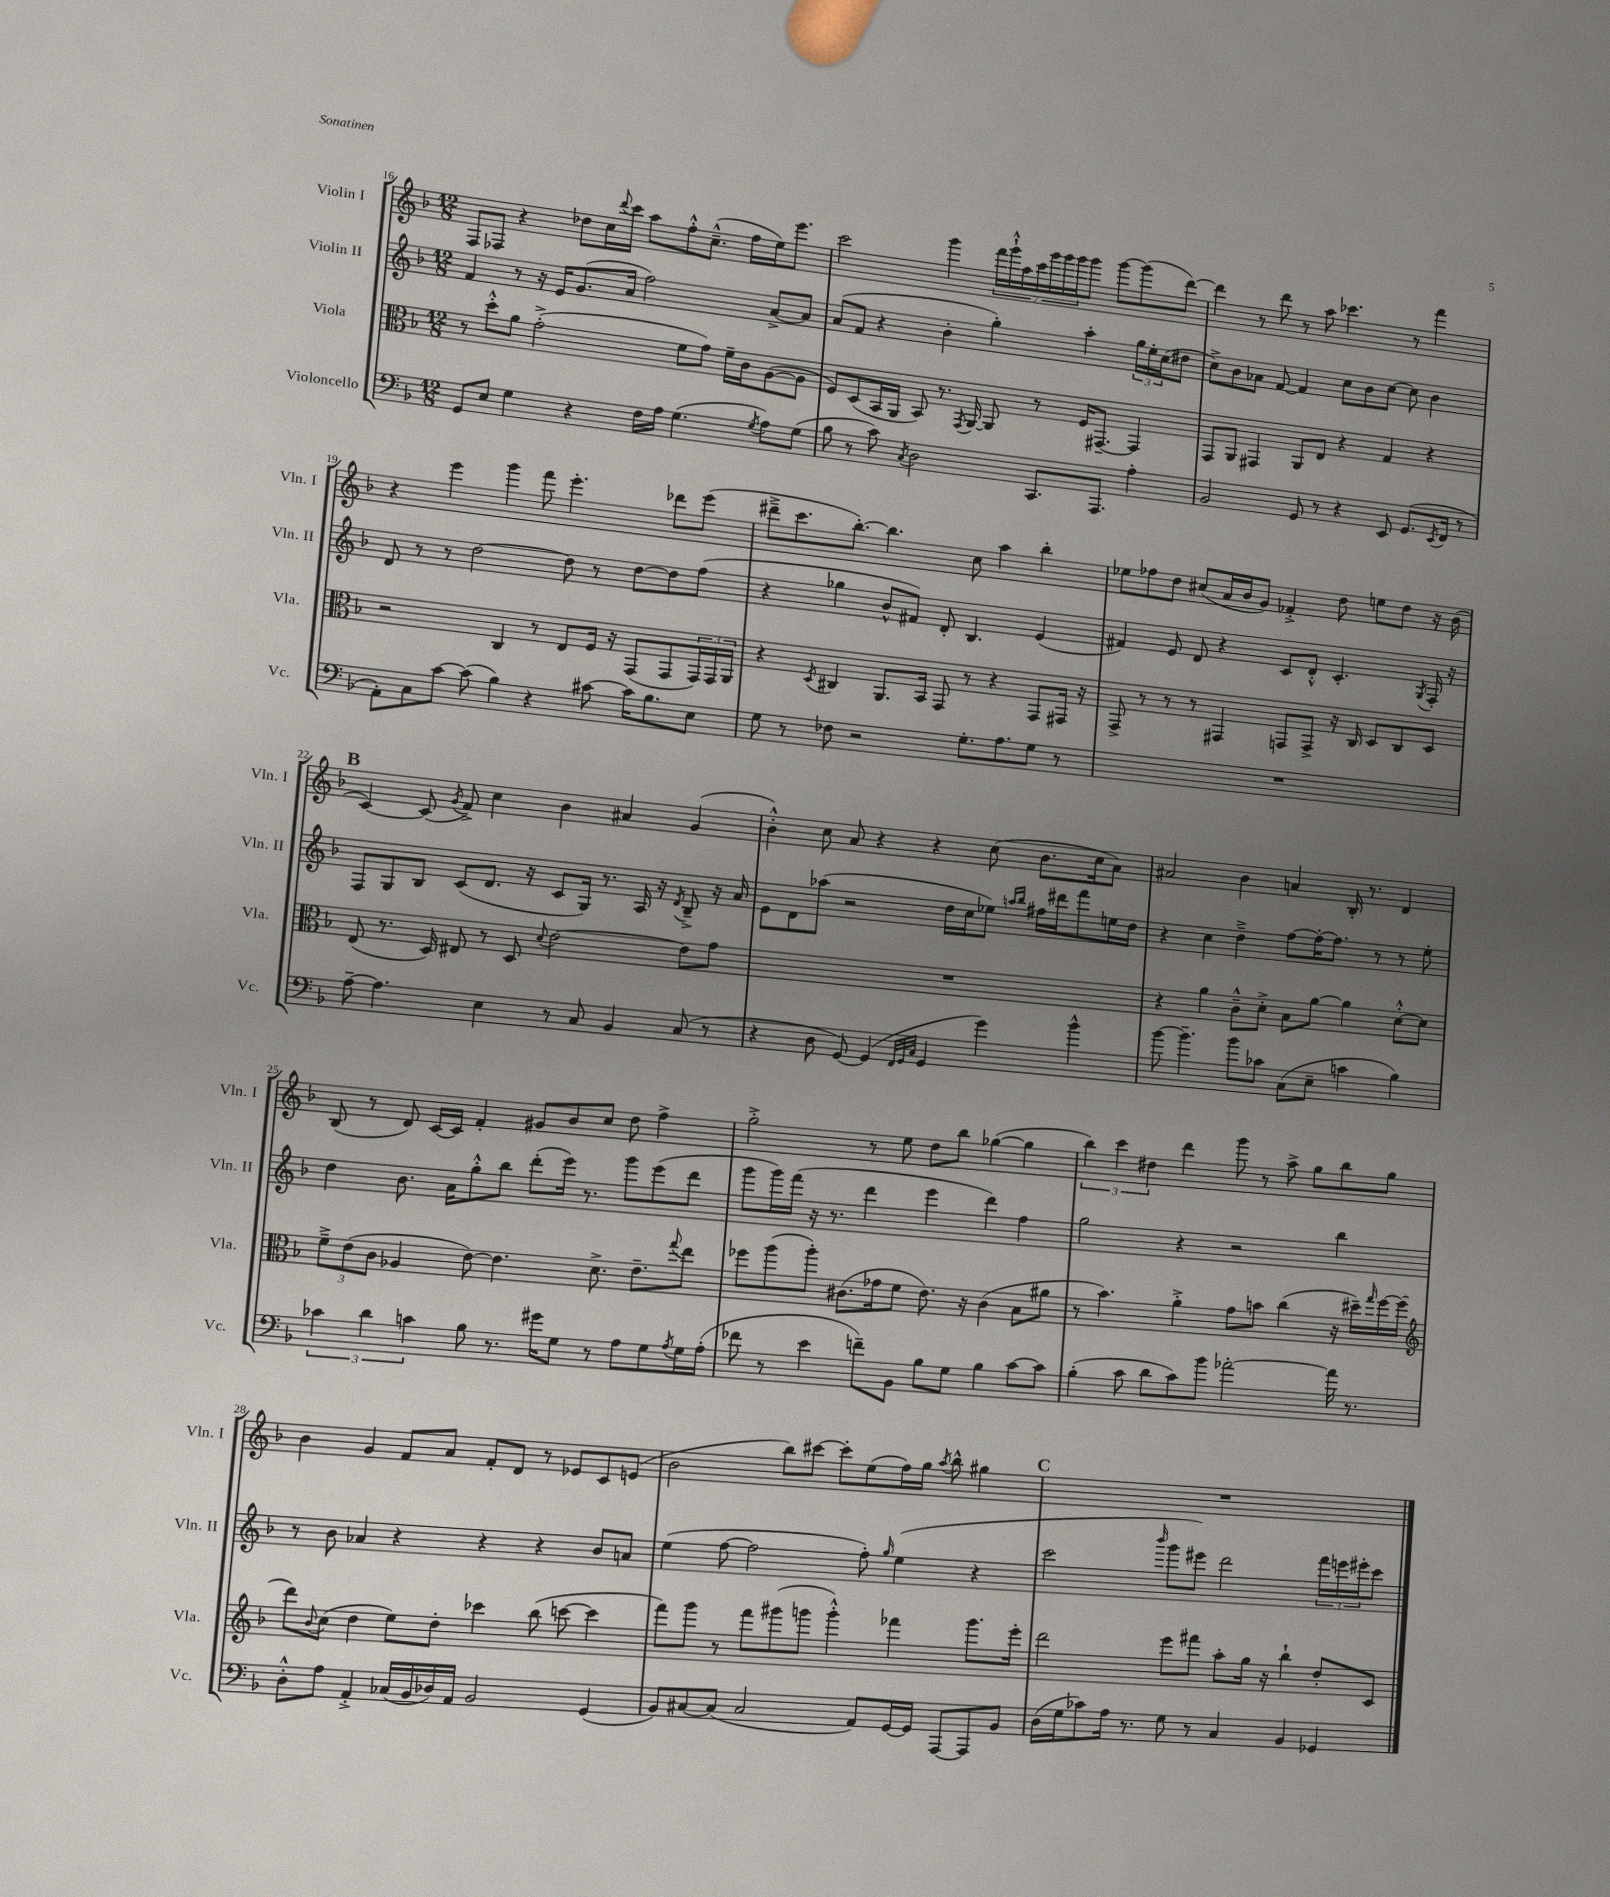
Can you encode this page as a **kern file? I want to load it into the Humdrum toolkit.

**kern	**kern	**kern	**kern
*part4	*part3	*part2	*part1
*staff4	*staff3	*staff2	*staff1
*I"Violoncello	*I"Viola	*I"Violin II	*I"Violin I
*I'Vc.	*I'Vla.	*I'Vln. II	*I'Vln. I
*clefF4	*clefC3	*clefG2	*clefG2
*k[b-]	*k[b-]	*k[b-]	*k[b-]
*M12/8	*M12/8	*M12/8	*M12/8
=16	=16	=16	=16
8GG/L	8r	4f/	8F/L
8E/J	8dd'^^\L	.	8F-X/J
4G\	8a\J	8r	4r
.	(2g'^\	16r	.
.	.	16e/KL	.
4r	.	(8.g/	8dd-X\L
.	.	.	16cc\L
.	.	.	8qqddd/
.	.	16a/Jk	16ccc\JJ
16F\LL	.	2ff\)	8aa\L
16A\JJ	.	.	.
(4.G\	8f\L	.	8ff'^^\
.	8g\J)	.	(8.cc~^^\J
.	16f~\LL	.	.
.	16c\J	.	16ff\LL
8qG/	.	.	.
8A\L)	([8A\	[8a^/L	16ee\J)
.	.	.	8.eee\J
(8G\J	8A\J]	8a/J]	.
=17	=17	=17	=17
8B-\	8F/L)	(8a/L	2ccc\
8r	(8D/	8f/J	.
8c\)	16BB-/L	4r	.
.	16AA/JJ	.	.
8qC/	.	.	.
2D\	8BB-/)	.	.
.	8.r	4b-'\	4ggg\
.	8qGG/	.	.
.	[16AA/	.	.
.	8AA/]	4gg'\)	28fff\LL
.	.	.	28ggg`^^\
.	.	.	28aa\
.	.	.	28ccc\
8.CC/L	8r	.	.
.	.	.	28ggg\
.	.	.	28ggg\
.	.	.	28ggg\J
.	16F/KL	4aa'\	8ggg\J
8.AAA/J	[8.GG#X~/J	.	.
.	.	.	[8ggg\L
4A'\	4GG#/]	24gg\LL	(8ggg\]
.	.	24ee'\	.
.	.	(24cc\J	.
.	.	8dd#X\J	[8ddd\J)
=18	=18	=18	=18
2BB-/	8GG/L	8cc^\L)	4ddd\]
.	8AA/J	8b-\	.
.	4GG#X/	8a-X\J	8r
.	.	[8f/	8ddd\
8GG/	8AA/L	4f/]	8r
8r	8E/J	.	8aa\
4r	4r	8cc\L	4.ccc-X\
.	.	8b-\	.
8EE/	4G/	[8cc\J	.
(8.GG/L	.	8cc\]	8r
.	4r	4b-\	4fff\
8qEE/	.	.	.
16FF/Jk	.	.	.
8r	.	.	.
!!LO:LB:g=z
=19	=19	=19	=19
8AA'\L)	2r	8d/	4r
8C\	.	8r	.
[8c\J	.	8r	4eee\
(8c\]	.	[2dd\	.
4B-\)	4C/	.	4ggg\
4r	8r	.	8fff\
.	8E/L	8dd\]	4.eee'\
[8c#X\	16F/Jk	8r	.
.	16r	.	.
16c#\KL]	(8GG/L	[8dd\L	.
8.B-\	.	.	.
.	8GG/	8dd\]	8ddd-X\L
8E\J	24GG/L)	(8ff\J	(8eee\J
.	24GG/	.	.
.	24AA/JJ	.	.
=20	=20	=20	=20
8G\	4r	4r	8ddd#X~^\L
8r	.	.	8.ccc\
.	8qD/	.	.
8F-X\	4C#X/	4gg-X\	.
.	.	.	[8.bb-'\J)
2r	.	.	.
.	8.AA/L	8b-^^/L	4.bb-\]
.	.	8f#X/J)	.
.	16BB-/Jk	.	.
.	8GG/	8d'/	.
8.G'\L	8r	4.B-/	8cc\
.	4r	.	4aa\
8.A\	.	.	.
8G\J	8GG/L	(4e/	4bb-'\
8r	16GG#X/Jk	.	.
.	16r	.	.
=21	=21	=21	=21
1.r	8GG^/	4f#X/)	8ee-X\L
.	8r	.	8ff-X\
.	8r	8e/	8dd\J
.	8r	8d/	(8cc#X/L
.	4GG#X/	4r	16a/L
.	.	.	16b-/J
.	.	.	8g/J)
.	8GGn/L	8c/L	4f-X'^/
.	8GG^/J	8d'^^/J	.
.	16r	4.c'/	8dd\
.	16C/	.	.
.	8D/L	.	8een\L
.	8C/	.	8dd\J
.	.	8qG/	.
.	8D/J	16F'/	16r
.	.	16r	(16b-\
!!LO:LB:g=z
!!LO:REH:place=s1:t=B
=22	=22	=22	=22
[8A~\	(8E/	8F/L	[4c/)
4.A\]	8.r	8G/	.
.	.	8B-/J	(8c/]
.	16D/)	.	.
.	.	.	8qg/
.	8E#X/	(8c/L	8f^/)
4E\	8r	8.d/J	4cc\
.	8D/	.	.
.	.	16r	.
.	8qqd/	.	.
8r	[2e\	8c/L	4b-\
8C/	.	16G/Jk)	.
.	.	8.r	.
4BB-/	.	.	4a#X/
.	.	16A/	.
.	.	16r	.
.	.	8qd/	.
(8C/	8e\L]	8B-~^/	(4g/
8r	8g\J	16r	.
.	.	16a/	.
=23	=23	=23	=23
4r	1.r	8e\L	4b-'^^\)
.	.	8d\	.
8D\	.	(8aa-X\J	8cc\
[8GG/)	.	2r	8a/
(4GG/]	.	.	4r
32qqFF/LLL	.	.	.
32qqGG/	.	.	.
32qqC/JJJ	.	.	.
4GG/	.	.	4r
.	.	16dd\LL	.
.	.	16cc\J	.
4g\)	.	8ee-X\J)	(8cc\
.	.	16qqaan/LL	.
.	.	16qqbb-/JJ	.
.	.	16ff#X\LL	8.b-\L
.	.	16ddd#X\J	.
4b-^^\	.	8fff\	.
.	.	.	16cc\k
.	.	16een\L	8a\J)
.	.	16dd\JJ	.
=24	=24	=24	=24
[8b-\	4r	4r	2a#X/
4.b-~\]	.	.	.
.	4a\	4cc\	.
8b-\L	8c~^^\L	4dd~^\	4b-\
8c-X\J	8d'^\J	.	.
(8C\L	8B-\L	[8ff\L	4an/
8E~\J	[8a\J	16ff'\K_	.
.	.	8.ff\J]	.
4cn\	4a\]	.	16B-'/
.	.	.	8.r
.	.	8r	.
4B-\)	[8d'^^\L	8r	4d/
.	8d\J]	8ee'\	.
!!LO:LB:g=z
=25	=25	=25	=25
6c-X\	12f~^\L	4dd\	(8B-/
.	(12e\	.	.
.	.	.	8r
6d\	12c\J	.	.
.	4A-X/	8.b-\	8d/)
6cn\	.	.	.
.	.	.	[16c/LL
.	.	16a\KL	16c/JJ]
8B-\	[8e\)	8gg'^^\	4f'/
8.r	4.e\]	8bb-\J	.
.	.	(8ddd'\L	8g#X/L
16g#X\KL	.	.	.
8G\J	.	16eee\Jk)	8b-/
.	.	8.r	.
8r	8.d^\	.	8cc/J
8A\L	.	8ggg\L	8dd\
.	8.e~\L	.	.
8G\	.	(8eee\	4ff^\
8qA/	8qqgg/	.	.
16G\L	8ee\J	8ddd\J	.
(16A'\JJ	.	.	.
=26	=26	=26	=26
8f-X\	8ff-X\L	8ggg\L	2gg'^\
8r	(8aa\	16ggg\L)	.
.	.	(16fff\JJ	.
4e\	8aa'\J)	16r	.
.	.	8.r	.
.	(8.c#X\L	.	.
8fn~\L)	.	4ddd\	8r
.	16g-X\k	.	.
8BB-\J	8f\J	.	8ee\
8B-\L	8.e\)	4eee\	8dd\L
8G\J	.	.	8bb-\J
.	16r	.	.
4B-\	(4c#\	4ddd\)	([4gg-X\
[8c\L	8B-\L	4ff\	4gg-\]
8c\J]	8a#X\J	.	.
=27	=27	=27	=27
(4B-'\	8r	2gg\	6bb-\)
.	4.b-\)	.	.
.	.	.	6ccc\
8c\	.	.	.
.	.	.	6dd#X\
8d\L	.	.	.
8c\)	4a'^\	4r	4ddd\
8b-\J	.	.	.
[2a-X'\	8g\L	2r	8ggg\
.	8bn\J	.	8r
.	(4cc\	.	8aa^\
.	.	.	8gg\L
16a-\]	16r	4bb-\	8bb-\
8.r	16dd#X~\LL)	.	.
.	16qqgg/	.	.
.	[16ff\	.	8gg\J
.	(16ff\JJ]	.	.
!!LO:LB:g=z
=28	=28	=28	=28
*	*clefG2	*	*
8D'^^\L	8ddd\L)	8r	4b-\
.	8qqb-/	.	.
8A\J	(8cc\J	8b-\	.
4AA'^/	4dd\	4a-X/	4g/
(16C-X/LL	8ee\L)	4r	8f/L
16BB-/	.	.	.
16D-X/)	8dd'\J	.	8a/J
16AA/JJ	.	.	.
2BB-/	4ccc-X\	4r	8f'/L
.	.	.	8d/J
.	(8bb-\	4r	8r
.	[8cccn\	.	8e-X/L
(4GG/	4ccc\]	8b-/L	8c/
.	.	8an/J	(8en/J
=29	=29	=29	=29
8BB-/L)	8fff\L)	(4ee\	2b-\
[8C#X/	8ggg\J	.	.
(8C#/J]	8r	[8ff\	.
2C#/	8fff\L	2ff\]	.
.	(8ggg#X\	.	8bb-\L)
.	8gggn\J	.	[8ccc#X\J
.	4ggg'^^\)	.	8ccc#'\L]
8AA/L)	.	8ff'\)	(8ee\
.	.	16qqgg/	.
[16GG/L	4fff-X\	(4ee\	16ff\L)
16GG/JJ]	.	.	16gg\JJ
.	.	.	8qaa/
[8AAA/L	.	.	8bb-^^\
8AAA/]	8.ggg\L	4r	4gg#X\
8BB-/J	.	.	.
.	16eee'\Jk	.	.
!!LO:REH:place=s1:t=C
=30	=30	=30	=30
(16D\LL	2ddd\	2ccc\	1.r
16G\J	.	.	.
8c-X\)	.	.	.
16A\Jk	.	.	.
8.r	.	.	.
.	.	16qqbbb-/	.
8G\	8eee\L	8ggg\L	.
8r	8fff#X\J	8eee#X\J)	.
4C/	8aa'\L	2ddd\	.
.	16gg\Jk	.	.
.	16r	.	.
4BB-/	4bb-`\	.	.
4GG-X/	8dd'/L	24fff\LL	.
.	.	24eeen\	.
.	.	24eee#X'\J	.
.	8c/J	8ccc\J	.
==	==	==	==
*-	*-	*-	*-
